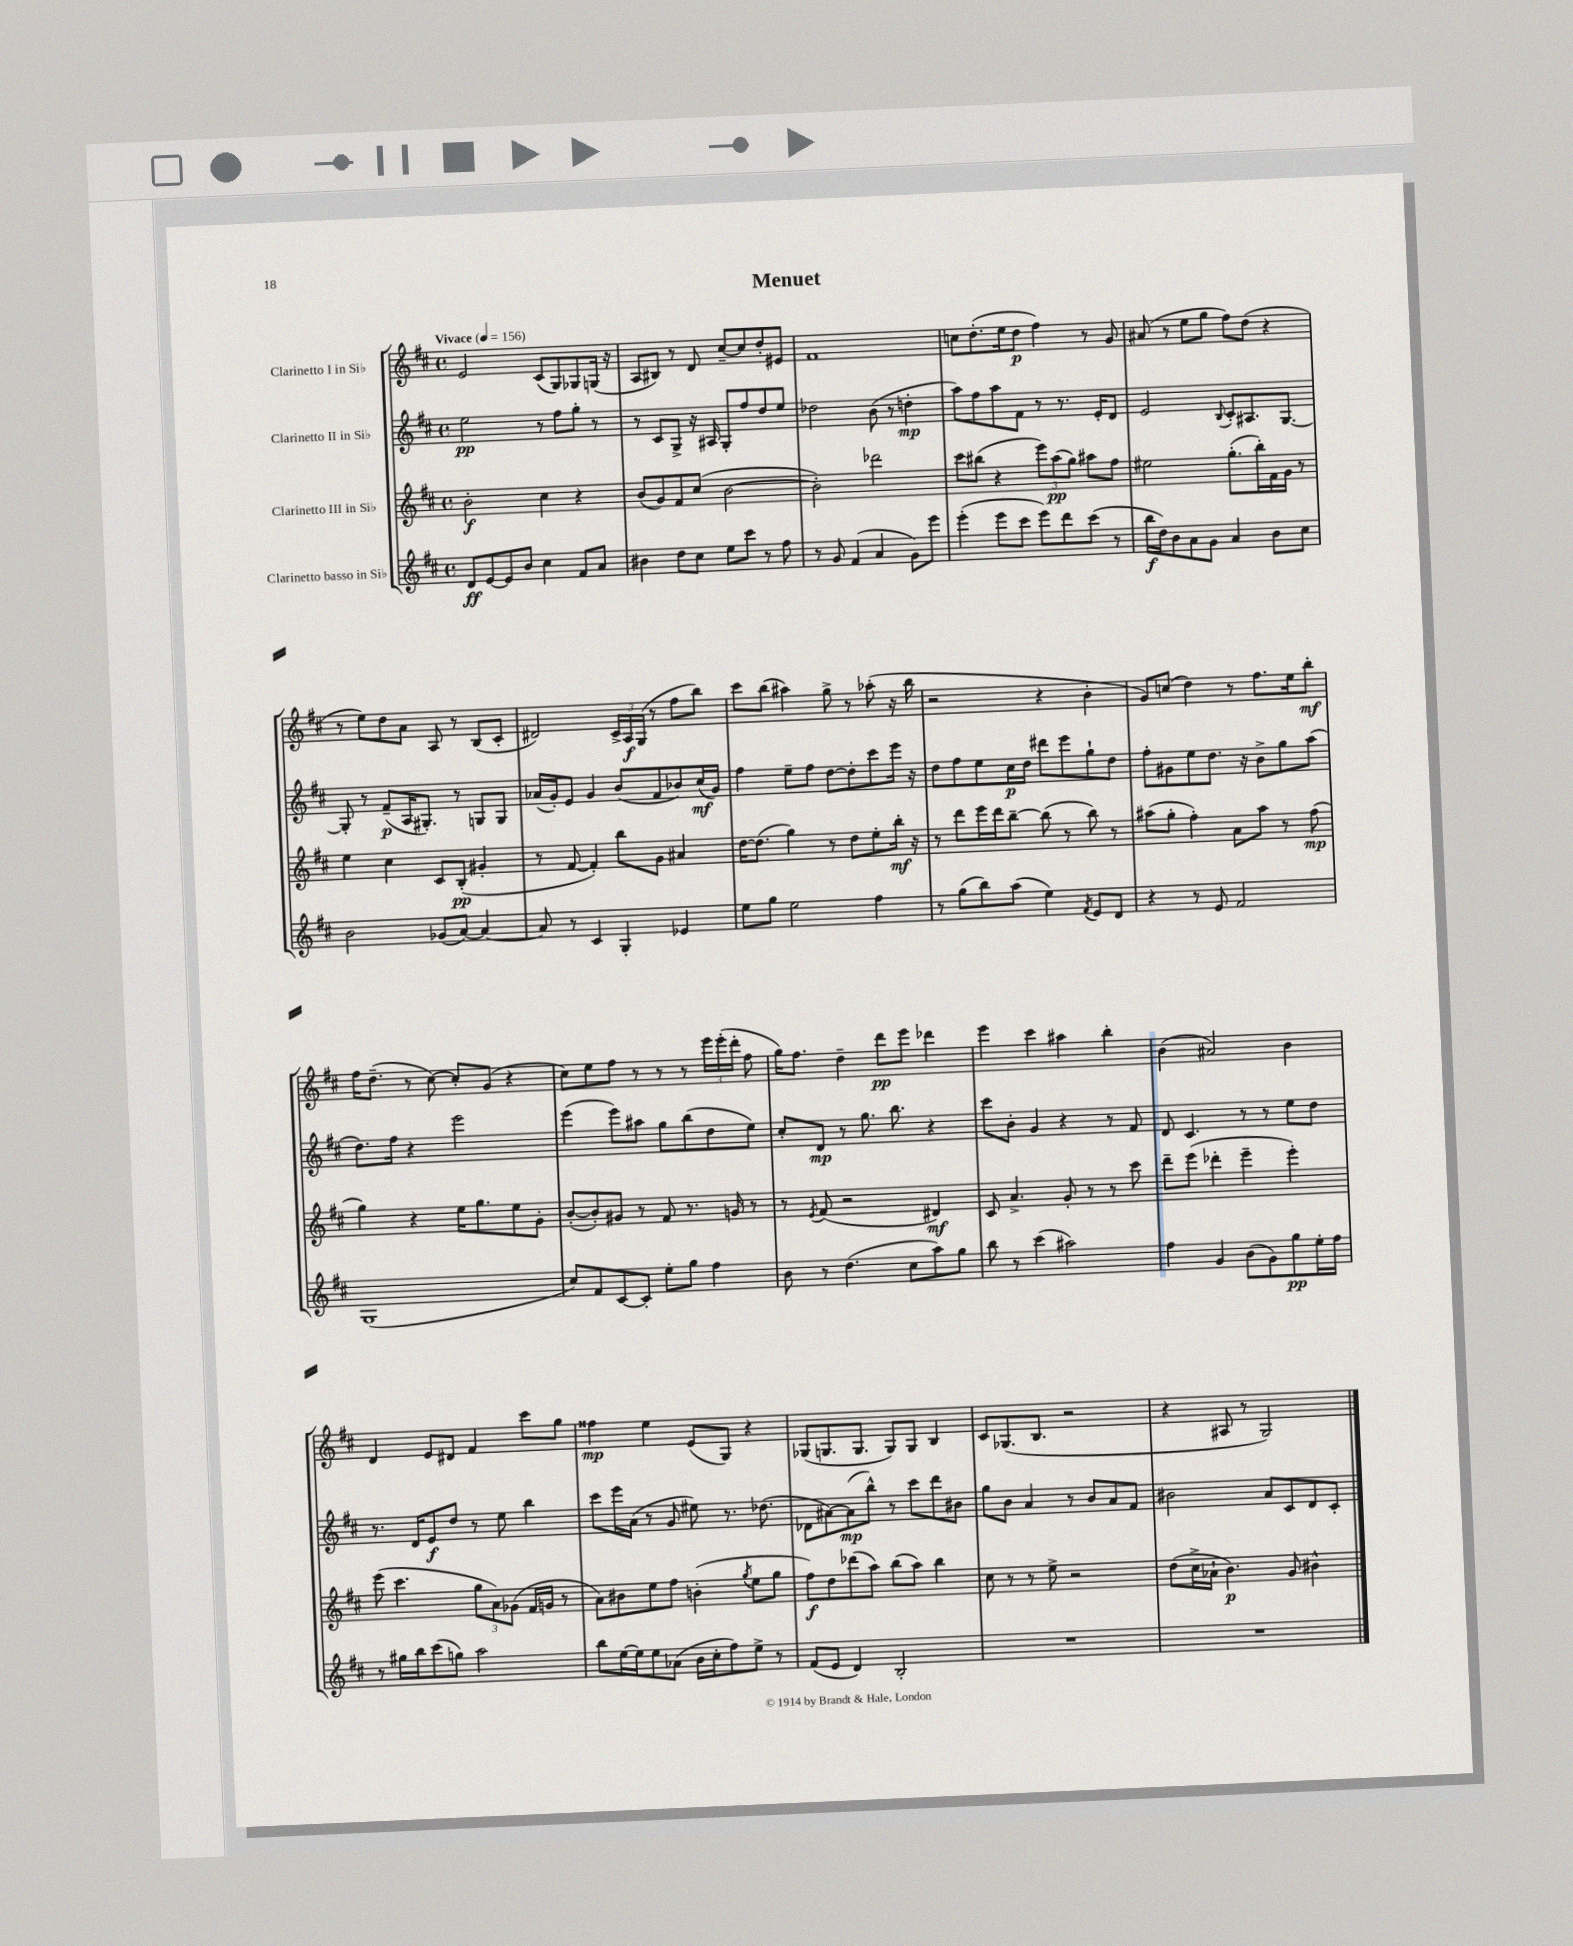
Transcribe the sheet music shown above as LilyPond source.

\header { title = "Menuet" }
<<
\new StaffGroup <<
\new Staff = "s0" \with { instrumentName = "Clarinetto I in Sib" } {
    \clef treble \key d \major \defaultTimeSignature \time 4/4 \tempo "Vivace" 4 = 156
    \autoBeamOff e'2 cis'8[( g8) ges8 g16]( r16 |
    a8[ bis8]) r8 d'8 cis''8[~-- cis''8 d''8-. eis'8] |
    fis'1 |
    c''8[ d''8.-.( e''16 d''8]\p fis''4) r8 g'8 |
    ais'8( r8 e''8[ g''8] fis''8[) d''8]( r4 |
    r8 e''8[) d''8 a'8] a8 r8 b8[( cis'8]-. |
    dis'2) \tuplet 3/2 { cis'16[-> a16\f g16]( } r8 fis''8[ b''8]) |
    cis'''8[ b''8]( ais''4) g''8-> r8 aes''8-.( r16 b''16 |
    r2 r4 b'4-. |
    g'8[) c''8]( d''4) r8 fis''8.[ e''16 b''8]-.\mf |
    fis''16[ d''8.]--( r8 cis''8~) cis''8[-. g'8]( r4 |
    cis''8[) e''8 fis''8] r8 r8 r8 \tuplet 3/2 { e'''16[ e'''16-.( d'''16]-. } fis''8 |
    g''16[) fis''8.] d''4-- d'''8[\pp e'''8] des'''4 |
    e'''4 cis'''4 ais''4 b''4-. |
    b'4( ais'2) b'4 |
    d'4 e'8[ dis'8] fis'4 cis'''8[ g''8] |
    fisis''4\mp e''4 e'8[( g8]) r4 |
    ges8[( g8. g8.] g8[) g8] b4 |
    cis'8[ ges8.( b8.] r2 |
    r4 ais8 r8 g2) \bar "|." |
}
\new Staff = "s1" \with { instrumentName = "Clarinetto II in Sib" } {
    \clef treble \key d \major \defaultTimeSignature \time 4/4
    \autoBeamOff e''2\pp r8 fis''8[ g''8]-. r8 |
    r8 cis'8[ g8]-> r16 ais16 g8[-. fis''8 d''8 e''8] |
    des''2 b'8( r8 d''4-.\mp |
    a''8[) fis''8 a''8 fis'8] r8 r8. e'16[-. d'8] |
    e'2 \appoggiatura { b8 } cis'8[-. ais8. g8.]~ |
    g8-. r8 fis'8[--\p( a16 gis8.]-.) r8 g8[ g8] |
    aes'16[( g'16-.) e'8] g'4 b'8[( fis'8 bes'8) cis''16\mf( g'16]) |
    fis''4 e''8[-- fis''8] d''8[~ d''8-. cis'''8 e'''16] r16 |
    d''8[ fis''8 e''8 cis''16\p d''16] dis'''8[ e'''8 g''8-! d''8] |
    fis''8[-. gis'8 e''8 d''8.] r16 b'8[-> g''8 a''8]( |
    d''8.[) fis''16] r4 e'''2 |
    e'''4( e'''8[) ais''8] g''8[ b''8( d''8 e''8]) |
    cis''8[-. d'8]\mp r8 g''8. b''8. r4 |
    cis'''8[ b'8]-. g'4 r4 r8 fis'8 |
    d'8 cis'4. r8 r8 e''8[ d''8] |
    r8. d'16[ e'8\f d''8] r8 e''8 b''4 |
    cis'''8[ e'''16 a'16]( r8 g'8 eis''8) r8. des''8.( |
    des'8[ ais'8~) ais'8\mp( b''8]-^) r8 cis'''8[ d'''8 bis'8] |
    g''8[ b'8] a'4 r8 b'8[ a'8 fis'8] |
    bis'2 a'8[ cis'8 d'8 cis'8]-. \bar "|." |
}
\new Staff = "s2" \with { instrumentName = "Clarinetto III in Sib" } {
    \clef treble \key d \major \defaultTimeSignature \time 4/4
    \autoBeamOff b'2-.\f cis''4 r4 |
    b'8[( g'8) fis'8 cis''8]( b'2~ |
    b'2-.) des'''2 |
    cis'''8[ bis''8]( r4 \tuplet 3/2 { e'''8[) a''8\pp( g''8]) } ais''8[ fis''8] |
    eis''2 g''8.[-.( b''16-.) fis'16 g'16] r8 |
    e''4 cis''4 cis'8[ b8]-.\pp( gis'4-. |
    r8 fis'8~ fis'4-.) b''8[ g'8] ais'4 |
    d''16[~ d''8.]( g''4) r8 d''8[ e''8-. b''16]-.\mf r16 |
    r8 d'''8[ e'''16 d'''16 b''8]~-- b''8( r8 b''8) r8 |
    ais''8[( g''8]-. fis''4-.) a'8[ ais''8] r8 fis''8\mp( |
    g''4) r4 e''16[ g''8. e''8 g'8]-. |
    b'8[~-.( b'8-.) gis'8] r8 fis'8 r8. g'16 r8 |
    r8 \acciaccatura { e'8 } fis'8( r2 dis'4\mf) |
    cis'8 a'4.-> g'8-. r8 r8 cis'''8 |
    d'''8[-- e'''8]( des'''4-. e'''4-- e'''4-.) |
    e'''8( cis'''4. \tuplet 3/2 { g''8[ a'8) ges'8]( } fis'16[ g'16] r8 |
    a'8[) bis'8 e''8 fis''8] b'4-.( \acciaccatura { g''8 } e''8[ g''8] |
    fis''8[\f) d''8 des'''8( a''8]) b''8[( a''8]) b''4 |
    cis''8 r8 r8 e''8-> r2 |
    d''8[( cis''16-> aes'16]-! b'4.\p) g'8 bis'4-^ \bar "|." |
}
\new Staff = "s3" \with { instrumentName = "Clarinetto basso in Sib" } {
    \clef treble \key d \major \defaultTimeSignature \time 4/4
    \autoBeamOff d'8[\ff e'8~ e'8 b'8] cis''4 fis'8[ a'8] |
    bis'4 d''8[ cis''8] e''8[ cis'''8] r8 fis''8 |
    r8 g'8 fis'4( a'4 g'8[) e'''8] |
    e'''4-.( e'''8[ cis'''8] e'''8[) d'''8 cis'''8]( r8 |
    b''16[\f d''16) b'8 a'8 g'8] a'4 b'8[ cis''8] |
    b'2 ges'8[( a'8]~) a'4~ |
    a'8 r8 cis'4 g4-. ees'4 |
    e''8[ g''8] e''2 fis''4 |
    r8 g''8[( b''8) a''8]( e''4) \acciaccatura { fis'8 } e'8[ d'8] |
    r4 r8 e'8 fis'2 |
    g1( |
    cis''8[) fis'8 cis'8~ cis'8]-. e''8[-. g''8] fis''4 |
    b'8 r8 d''4.( cis''8[ a''8) g''8] |
    b''8 r8 cis'''4( ais''2) |
    fis''4 g'4 b'8[( g'8) g''8\pp e''16-. fis''16] |
    r8 gis''16[ b''16 cis'''8( g''8]) a''2 |
    b''8[ e''16~ e''16 e''8 aes'8]( b'16[ cis''16-. fis''8) e''8]-> r8 |
    fis'8[( e'8] d'4) b2-. |
    R1 |
    R1 \bar "|." |
}
>>
>>
\layout { \context { \Score \remove "Bar_number_engraver" } }
